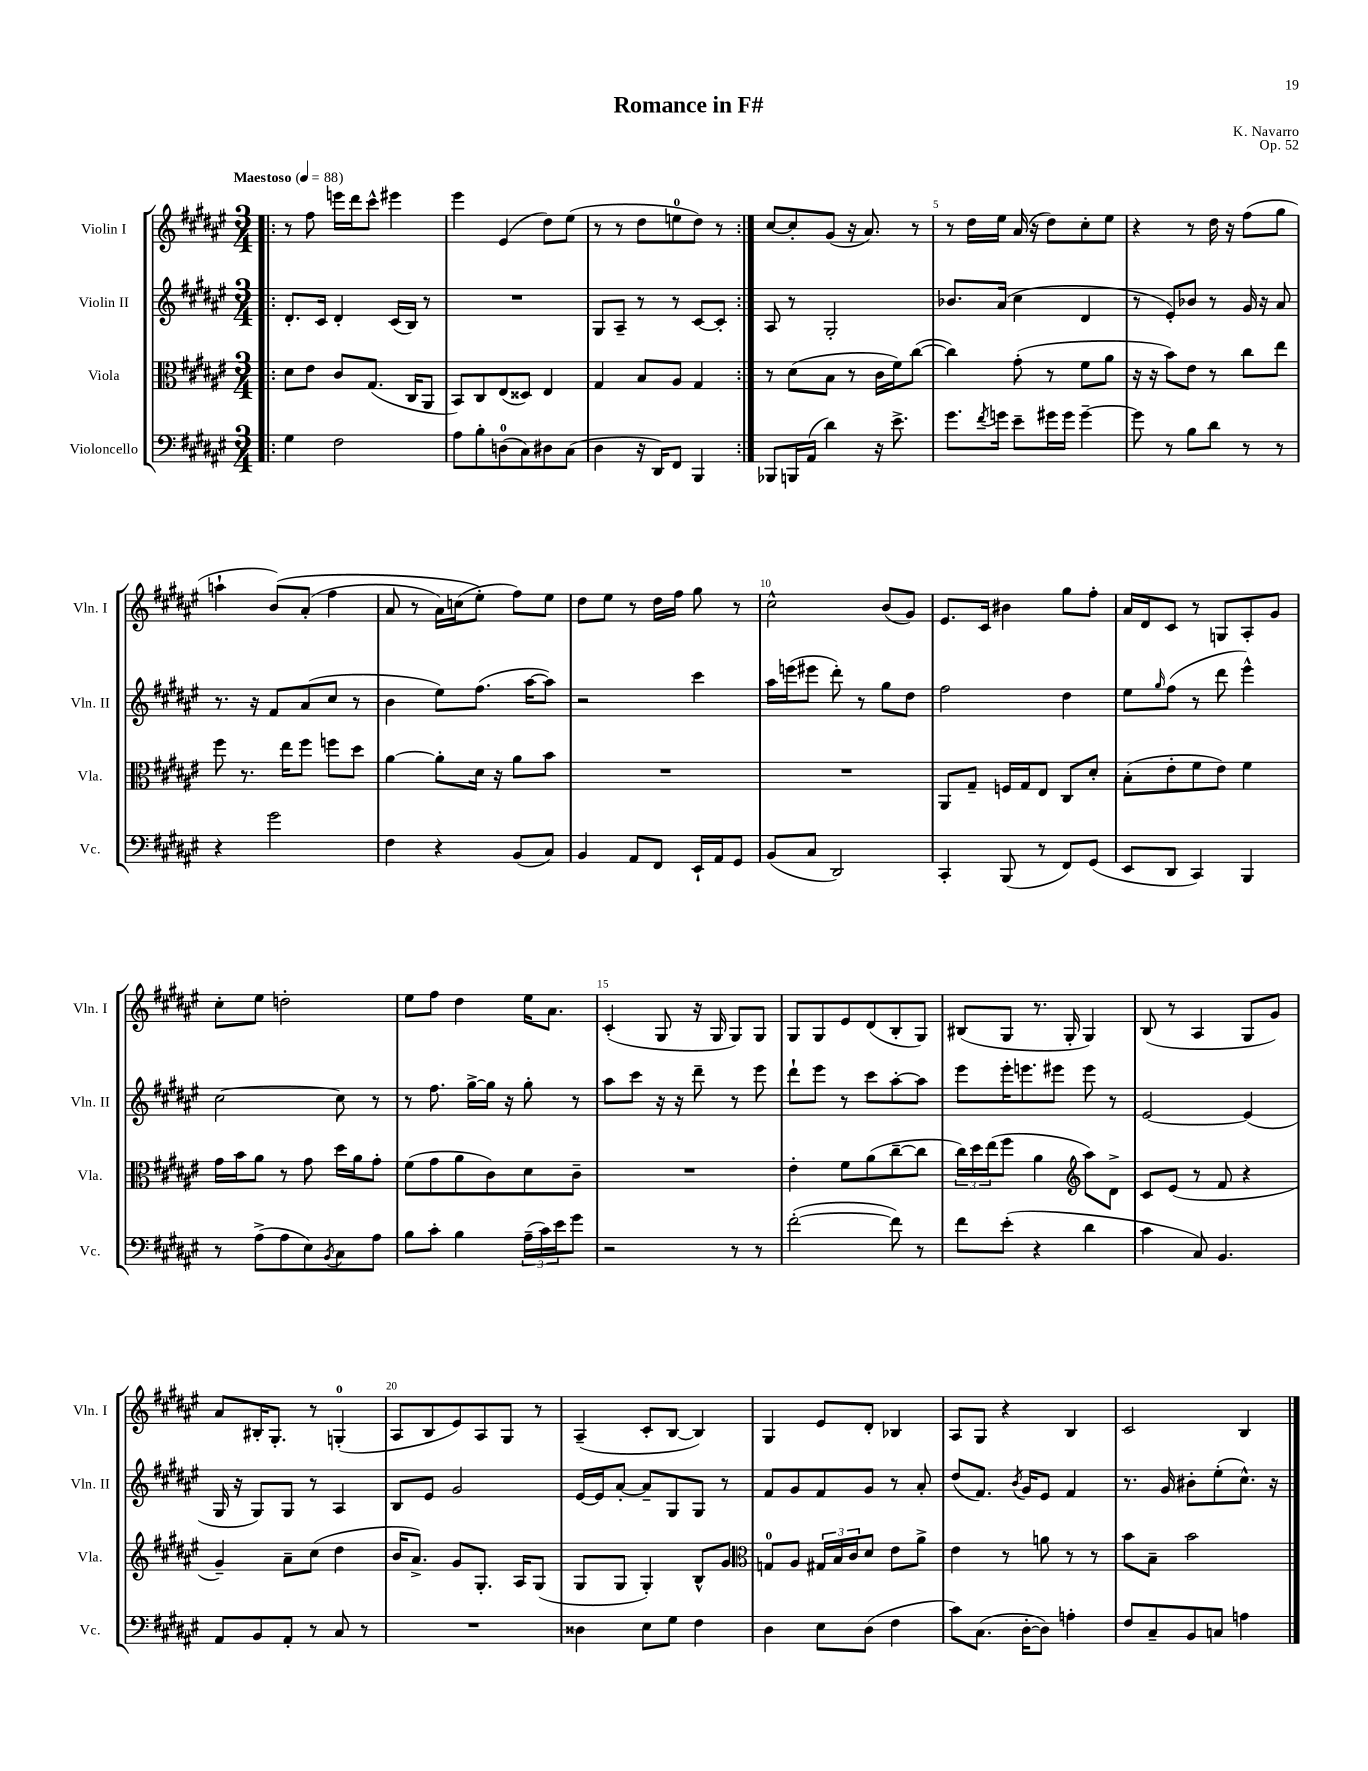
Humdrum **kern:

**kern	**kern	**kern	**kern
*staff4	*staff3	*staff2	*staff1
*clefF4	*clefC3	*clefG2	*clefG2
*k[f#c#g#d#a#e#]	*k[f#c#g#d#a#e#]	*k[f#c#g#d#a#e#]	*k[f#c#g#d#a#e#]
*M3/4	*M3/4	*M3/4	*M3/4
*MM88	*MM88	*MM88	*MM88
=!|:	=!|:	=!|:	=!|:
4G#	8d#	8.d#'	8r
.	8e#	.	8ff#
.	.	16c#	.
2F#	8c#	4d#'	16eee
.	.	.	16ddd#
.	(8.G#	.	8ccc#^^
.	.	(16c#	4eee#
.	16C#	16B)	.
.	8AA#	8r	.
=	=	=	=
8A#	8BB)	2.r	4eee#
8B'	8C#	.	.
(8D	(8E#	.	(4e#
8C#)	8D##)	.	.
8D#	4E#	.	8dd#)
(8C#	.	.	(8ee#
=	=	=	=
4D#	4G#	8G#	8r
.	.	8A#~	8r
16r	8B	8r	8dd#
16DD#)	.	.	.
8FF#	8A#	8r	8ee
4BBB	4G#	[8c#	8dd#)
.	.	8c#']	8r
=:|!	=:|!	=:|!	=:|!
8BBB-	8r	8A#	[8cc#
16BBB	(8d#	8r	8cc#']
(16AA#	.	.	.
4d#)	8B	2G#'	(8g#
.	8r	.	16r
.	.	.	8.a#)
16r	16c#	.	.
8.e#^	16f#)	.	.
.	([8cc#	.	8r
=	=	=	=
8.g#	4cc#])	8.b-	8r
.	.	.	16dd#
8qf#	.	.	.
16g	.	(16a#	16ee#
8e#~	(8g#'	4cc#	(16a#
.	.	.	16r
16g#	8r	.	8dd#)
16g#	.	.	.
[4g#~	8f#	4d#	8cc#'
.	8a#	.	8ee#
=	=	=	=
8g#]	16r	8r	4r
.	16r	.	.
8r	8b)	8e#')	.
8B	8e#	8b-	8r
8d#	8r	8r	16dd#
.	.	.	16r
8r	8cc#	16g#	(8ff#
.	.	16r	.
8r	8ee#	8a#	8gg#
=	=	=	=
4r	8ff#	8.r	4aa`
.	8.r	.	.
.	.	16r	.
2g#	.	8f#	&(8b)
.	16ee#	.	.
.	8ff#	(8a#	(8a#'
.	8ff	8cc#	4ff#
.	8dd#	8r	.
=	=	=	=
4F#	[4a#	4b	8a#
.	.	.	8r
4r	8a#']	8ee#)	16a#)
.	.	.	(16cc
.	16d#	(8.ff#	8ee#'&)
.	16r	.	.
(8BB	8a#	.	8ff#)
.	.	[16aa#	.
8C#)	8b	8aa#])	8ee#
=	=	=	=
4BB	2.r	2r	8dd#
.	.	.	8ee#
8AA#	.	.	8r
8FF#	.	.	16dd#
.	.	.	16ff#
16EE#`	.	4ccc#	8gg#
16AA#	.	.	.
8GG#	.	.	8r
=	=	=	=
(8BB	2.r	16aa#	2cc#^^
.	.	(16eee	.
8C#	.	8eee#	.
2DD#)	.	8ddd#')	.
.	.	8r	.
.	.	8gg#	(8b
.	.	8dd#	8g#)
=	=	=	=
4CC#'	8AA#	2ff#	8.e#
.	8G#~	.	.
.	.	.	16c#
(8BBB	16F	.	4b#
.	16G#	.	.
8r	8E#	.	.
8FF#)	8C#	4dd#	8gg#
(8GG#	8d#'	.	8ff#'
=	=	=	=
8EE#	(8B'	8ee#	16a#
.	.	.	16d#
.	.	16qqgg#	.
8DD#	8e#'	(8ff#	8c#
4CC#)	8f#	8r	8r
.	8e#)	8ddd#	8G
4BBB	4f#	4eee#^^)	8A#'
.	.	.	8g#
=	=	=	=
8r	16g#	[2cc#	8cc#'
.	16b	.	.
(8A#^	8a#	.	8ee#
8A#	8r	.	2dd'
8E#)	8g#	.	.
8qBB	.	.	.
8C#	16dd#	8cc#]	.
.	16a#	.	.
8A#	8g#'	8r	.
=	=	=	=
8B	(8f#	8r	8ee#
8c#'	8g#	8.ff#	8ff#
4B	8a#	.	4dd#
.	.	[16gg#^	.
.	8c#)	16gg#]	.
.	.	16r	.
(24A#~	8d#	8gg#'	16ee#
24c#)	.	.	.
.	.	.	8.a#
24e#	.	.	.
8g#	8c#~	8r	.
=	=	=	=
2r	2.r	8aa#	(4c#'
.	.	8ccc#	.
.	.	16r	8G#
.	.	16r	.
.	.	8ddd#~	16r
.	.	.	16G#
8r	.	8r	8G#)
8r	.	8eee#	8G#
=	=	=	=
([2f#'	4e#'	8ddd#`	8G#
.	.	8eee#	8G#
.	8f#	8r	8e#
.	(8a#	8ccc#	(8d#
8f#])	[8cc#~	[8aa#'	8B'
8r	8cc#]	8aa#]	8G#)
=	=	=	=
8f#	24cc#)	8eee#	(8B#
.	24dd#	.	.
.	(24ee#	.	.
(8e#'	8ff#	16eee#'	8G#
.	.	8.eee	.
4r	4a#	.	8.r
.	.	8eee#	.
.	.	.	16G#'
*	*clefG2	*	*
4d#	8aa#)	8eee#	4G#)
.	8d#^	8r	.
=	=	=	=
4c#	8c#	[2e#	(8B
.	(8e#	.	8r
8C#)	8r	.	4A#
4.BB	8f#	.	.
.	4r	(4e#]	8G#
.	.	.	8g#)
=	=	=	=
8AA#	4g#~)	16G#	8a#
.	.	16r	.
8BB	.	8G#)	16B#'
.	.	.	8.G#'
8AA#'	8a#~	8G#	.
8r	(8cc#	8r	8r
8C#	4dd#	4A#	(4G'
8r	.	.	.
=	=	=	=
2.r	16b	8B	8A#
.	8.a#^)	.	.
.	.	8e#	8B
.	8g#	2g#	8e#)
.	8.G#'	.	8A#
.	.	.	8G#
.	16A#	.	.
.	(8G#	.	8r
=	=	=	=
4D##	8G#	[16e#	(4A#~
.	.	16e#]	.
.	8G#	[8a#'	.
8E#	4G#')	8a#~]	8c#'
8G#	.	8G#	[8B
4F#	8B^^	8G#	4B])
.	8g#	8r	.
=	=	=	=
*	*clefC3	*	*
4D#	8G	8f#	4G#
.	8A#	8g#	.
8E#	24G#	8f#	8e#
.	24B	.	.
.	24c#	.	.
(8D#	8d#	8g#	8d#'
4F#	8e#	8r	4B-
.	8a#^	8a#'	.
=	=	=	=
8c#)	4e#	(8dd#	8A#
(8.C#	.	8.f#)	8G#
.	8r	.	4r
.	.	8qb	.
[16D#'	.	16g#	.
8D#])	8a	8e#	.
4A'	8r	4f#	4B
.	8r	.	.
=	=	=	=
8F#	8b	8.r	2c#
8C#~	8B~	.	.
.	.	16g#	.
8BB	2b	8b#'	.
8C	.	(8ee#'	.
4A	.	8.cc#^^)	4B
.	.	16r	.
==	==	==	==
*-	*-	*-	*-
